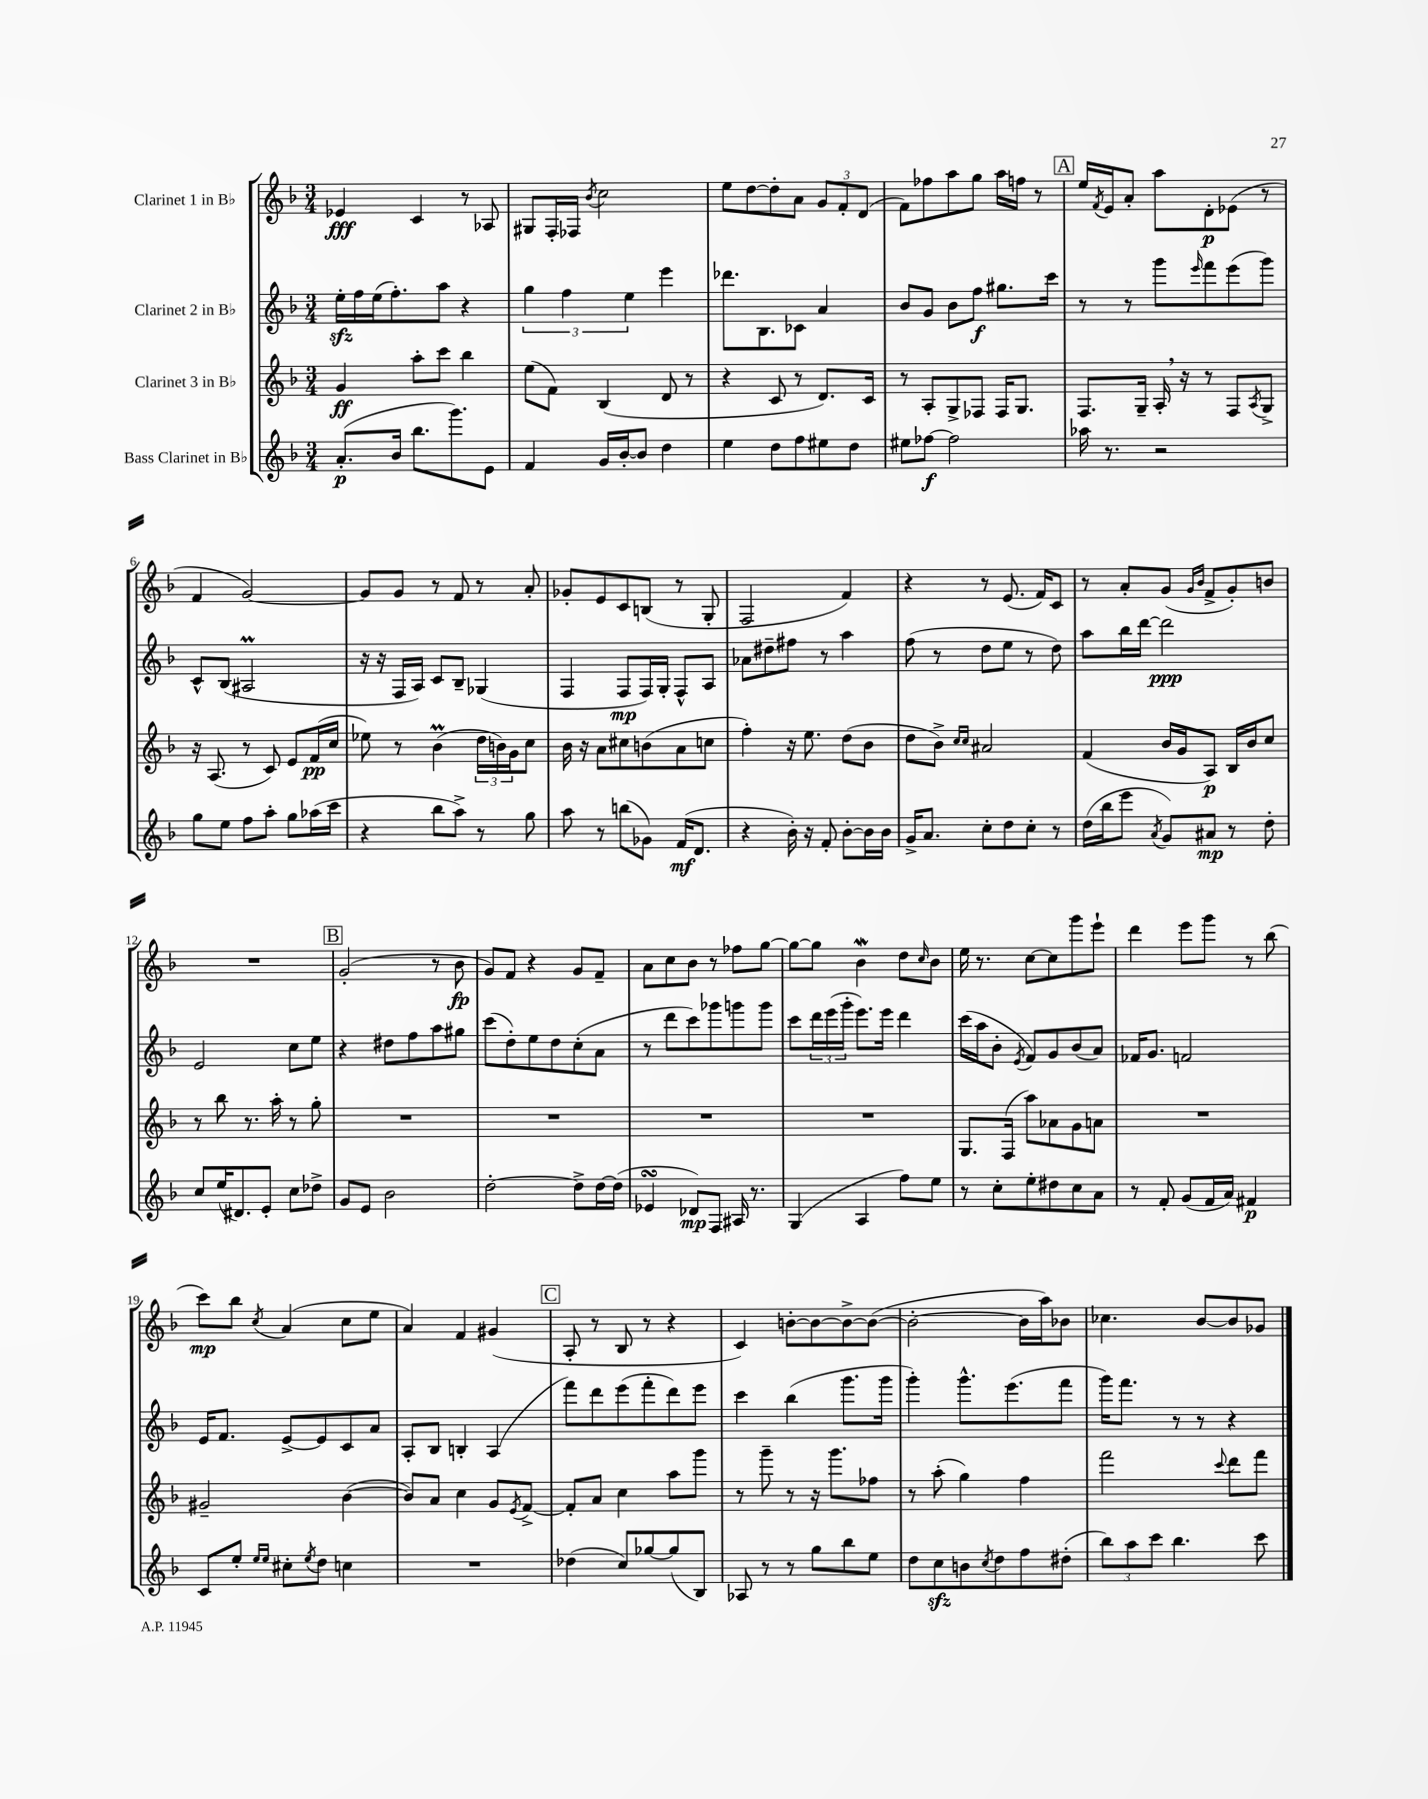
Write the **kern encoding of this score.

**kern	**kern	**kern	**kern
*staff4	*staff3	*staff2	*staff1
*clefG2	*clefG2	*clefG2	*clefG2
*k[b-]	*k[b-]	*k[b-]	*k[b-]
*M3/4	*M3/4	*M3/4	*M3/4
(8.a'	4g	16ee'	4e-
.	.	16ff	.
.	.	(16ee	.
16b-	.	8.ff')	.
8.bb-	8aa'	.	4c
.	8ccc	8aa	.
8.ggg)	.	.	.
.	4bb-	4r	8r
8e	.	.	8A-
=	=	=	=
4f	(8ee	6gg	8G#
.	8f)	.	16F'
.	.	6ff	.
.	.	.	16F-
.	.	.	8qb-
16g	(4B-	.	2cc
[16b-'	.	.	.
.	.	6ee	.
8b-]	.	.	.
4dd	8d	4eee	.
.	8r	.	.
=	=	=	=
4ee	4r	8.ddd-	8ee
.	.	.	[8dd
.	.	8.B-	.
8dd	8c	.	8dd']
8ff	8r	8c-	8a
8ee#	8.d)	4a	12g
.	.	.	12f'
8dd	.	.	.
.	.	.	(12d
.	16c	.	.
=	=	=	=
8ee#	8r	8b-	8f)
[8ff-	8A'	8g	8ff-
2ff-]	8G^	8b-	8aa
.	8F-	8ff	8gg
.	16F-	8.gg#	16aa
.	8.G	.	16ff
.	.	.	8r
.	.	16ccc	.
=	=	=	=
16aa-	8.F	8r	16ee
.	.	.	8qf
8.r	.	.	16e
.	.	8r	8a'
.	16G~	.	.
2r	16A'	8ggg	8aa
.	16r	.	.
.	.	16qqeee	.
.	8r	8fff	8d'
.	8F	(8eee	(8e-
.	8qA	.	.
.	8G^	8ggg)	8r
=	=	=	=
8gg	16r	8c^^	4f
.	(8.A	.	.
8ee	.	(8B-	.
8ff	8r	2A#	[2g)
8aa'	8c)	.	.
8gg	8e	.	.
(16aa-	(16f	.	.
16ccc	16cc	.	.
=	=	=	=
4r	8ee-)	16r	8g]
.	.	16r	.
.	8r	16F	8g
.	.	16A)	.
8bb-	(4b-	8c	8r
8aa^)	.	8B-~	8f
8r	24dd	(4G-	8r
.	24b)	.	.
.	24g	.	.
8gg	8cc	.	8a'
=	=	=	=
8aa	16b-	4F	8g-'
.	16r	.	.
8r	8a	.	8e
(8bb	8cc#	8F	8c
8g-)	(8b	16F)	(8B
.	.	16G'	.
(16f	8a	8F^^	8r
8.d	.	.	.
.	8cc	8A	8G'
=	=	=	=
4r	4ff')	8a-	2F
.	.	8dd#~	.
16b-')	16r	8ff#	.
16r	8.ee	.	.
8f'	.	8r	.
[8b-'	(8dd	4aa	4f)
16b-]	8b-	.	.
16b-	.	.	.
=	=	=	=
16g^	8dd	(8ff	4r
8.a	.	.	.
.	8b-^)	8r	.
.	16qqcc	.	.
.	16qqcc	.	.
8cc'	2a#	8dd	8r
8dd	.	8ee	(8.e
8cc'	.	8r	.
.	.	.	16f)
8r	.	8dd)	8c
=	=	=	=
(16dd	(4f	8aa	8r
16bb-	.	.	.
8eee	.	16bb-	8a'
.	.	[16ddd	.
8qa	.	.	.
8g)	16b-	2ddd]	(8g
.	16g	.	.
.	.	.	16qqg
.	.	.	16qqb-
8a#	8A)	.	8f^
8r	16B-	.	8g')
.	16b-	.	.
8dd'	8cc	.	8b
=	=	=	=
8cc	8r	2e	2.r
(16ee	8bb-	.	.
8.d#)	.	.	.
.	8.r	.	.
8e'	.	.	.
.	16aa'	.	.
8cc	8r	8cc	.
8dd-^	8gg'	8ee	.
=	=	=	=
8g	2.r	4r	(2g'
8e	.	.	.
2b-	.	8dd#	.
.	.	8ff	.
.	.	8aa	8r
.	.	8gg#	8b-
=	=	=	=
[2dd'	2.r	(8ccc	8g)
.	.	8dd')	8f
.	.	8ee	4r
.	.	8dd	.
8dd^]	.	(8cc'	8g
[16dd	.	8a	8f~
(16dd]	.	.	.
=	=	=	=
4e-	2.r	8r	8a
.	.	8ddd	8cc
8d-)	.	8ccc)	8b-
8F	.	8ggg-	8r
16A#	.	8ggg	8ff-
8.r	.	.	.
.	.	8ggg	[8gg
=	=	=	=
(4G	2.r	8ccc	8gg_
.	.	24ddd	8gg]
.	.	(24eee	.
.	.	24ggg'	.
4A	.	8.eee)	4b-
.	.	16eee	.
8ff)	.	4ddd	8dd
.	.	.	16qqcc
8ee	.	.	8b-
=	=	=	=
8r	8.G	(16ccc	16ee
.	.	16aa	8.r
8cc'	.	8b-'	.
.	(16F	.	.
.	.	8qe	.
8ee'	8aa)	8f)	[8cc
8dd#	8a-	8g	8cc]
8cc	8g	(8b-	8ggg
8a	8a	8a)	8eee`
=	=	=	=
8r	2.r	16f-	4ddd
.	.	8.g	.
8f'	.	.	.
(8g	.	2f	8eee
16f	.	.	8ggg
16a)	.	.	.
4f#	.	.	8r
.	.	.	(8bb-
=	=	=	=
8c	2g#~	16e	8ccc)
.	.	8.f	.
8ee'	.	.	8bb-
16qqee	.	.	.
16qqee	.	.	8qcc
8cc#'	.	[8e^	(4a
8qee	.	.	.
8dd	.	8e]	.
4cc	([4b-	8c	8cc
.	.	8a	8ee
=	=	=	=
2.r	8b-])	8A'	4a)
.	8a	8B-	.
.	4cc	4B'	4f
.	8g	(4A	(4g#
.	8qe	.	.
.	[8f^	.	.
=	=	=	=
(4dd-	8f']	8fff)	8A'
.	8a	8ddd	8r
8cc)	4cc	(8eee	8B-
[8gg-	.	8fff'	8r
(8gg-]	8aa	8ddd)	4r
8B-)	8ggg	8eee	.
=	=	=	=
8A-	8r	4ccc	4c)
8r	8ggg~	.	.
8r	8r	(4bb-	[8b'
8gg	16r	.	8b_
.	8.ggg	.	.
8bb-	.	8.ggg	8b^_
8ee	8ff-	.	(8b_
.	.	16ggg	.
=	=	=	=
8dd	8r	4ggg')	2b'_
8cc	(8aa'	.	.
8b	4gg)	8.ggg^^	.
8qcc	.	.	.
8dd	.	.	.
.	.	(8.eee	.
8ff	4ff	.	16b]
.	.	.	16aa)
(8dd#'	.	8fff	8b-
=	=	=	=
12bb-)	2fff	16ggg)	4.cc-
.	.	8.fff	.
12aa	.	.	.
12ccc	.	.	.
4.bb-	.	8r	.
.	.	8r	[8b-
.	8qqccc	.	.
.	8ddd	4r	8b-]
8ccc	8fff	.	8g-
==	==	==	==
*-	*-	*-	*-
